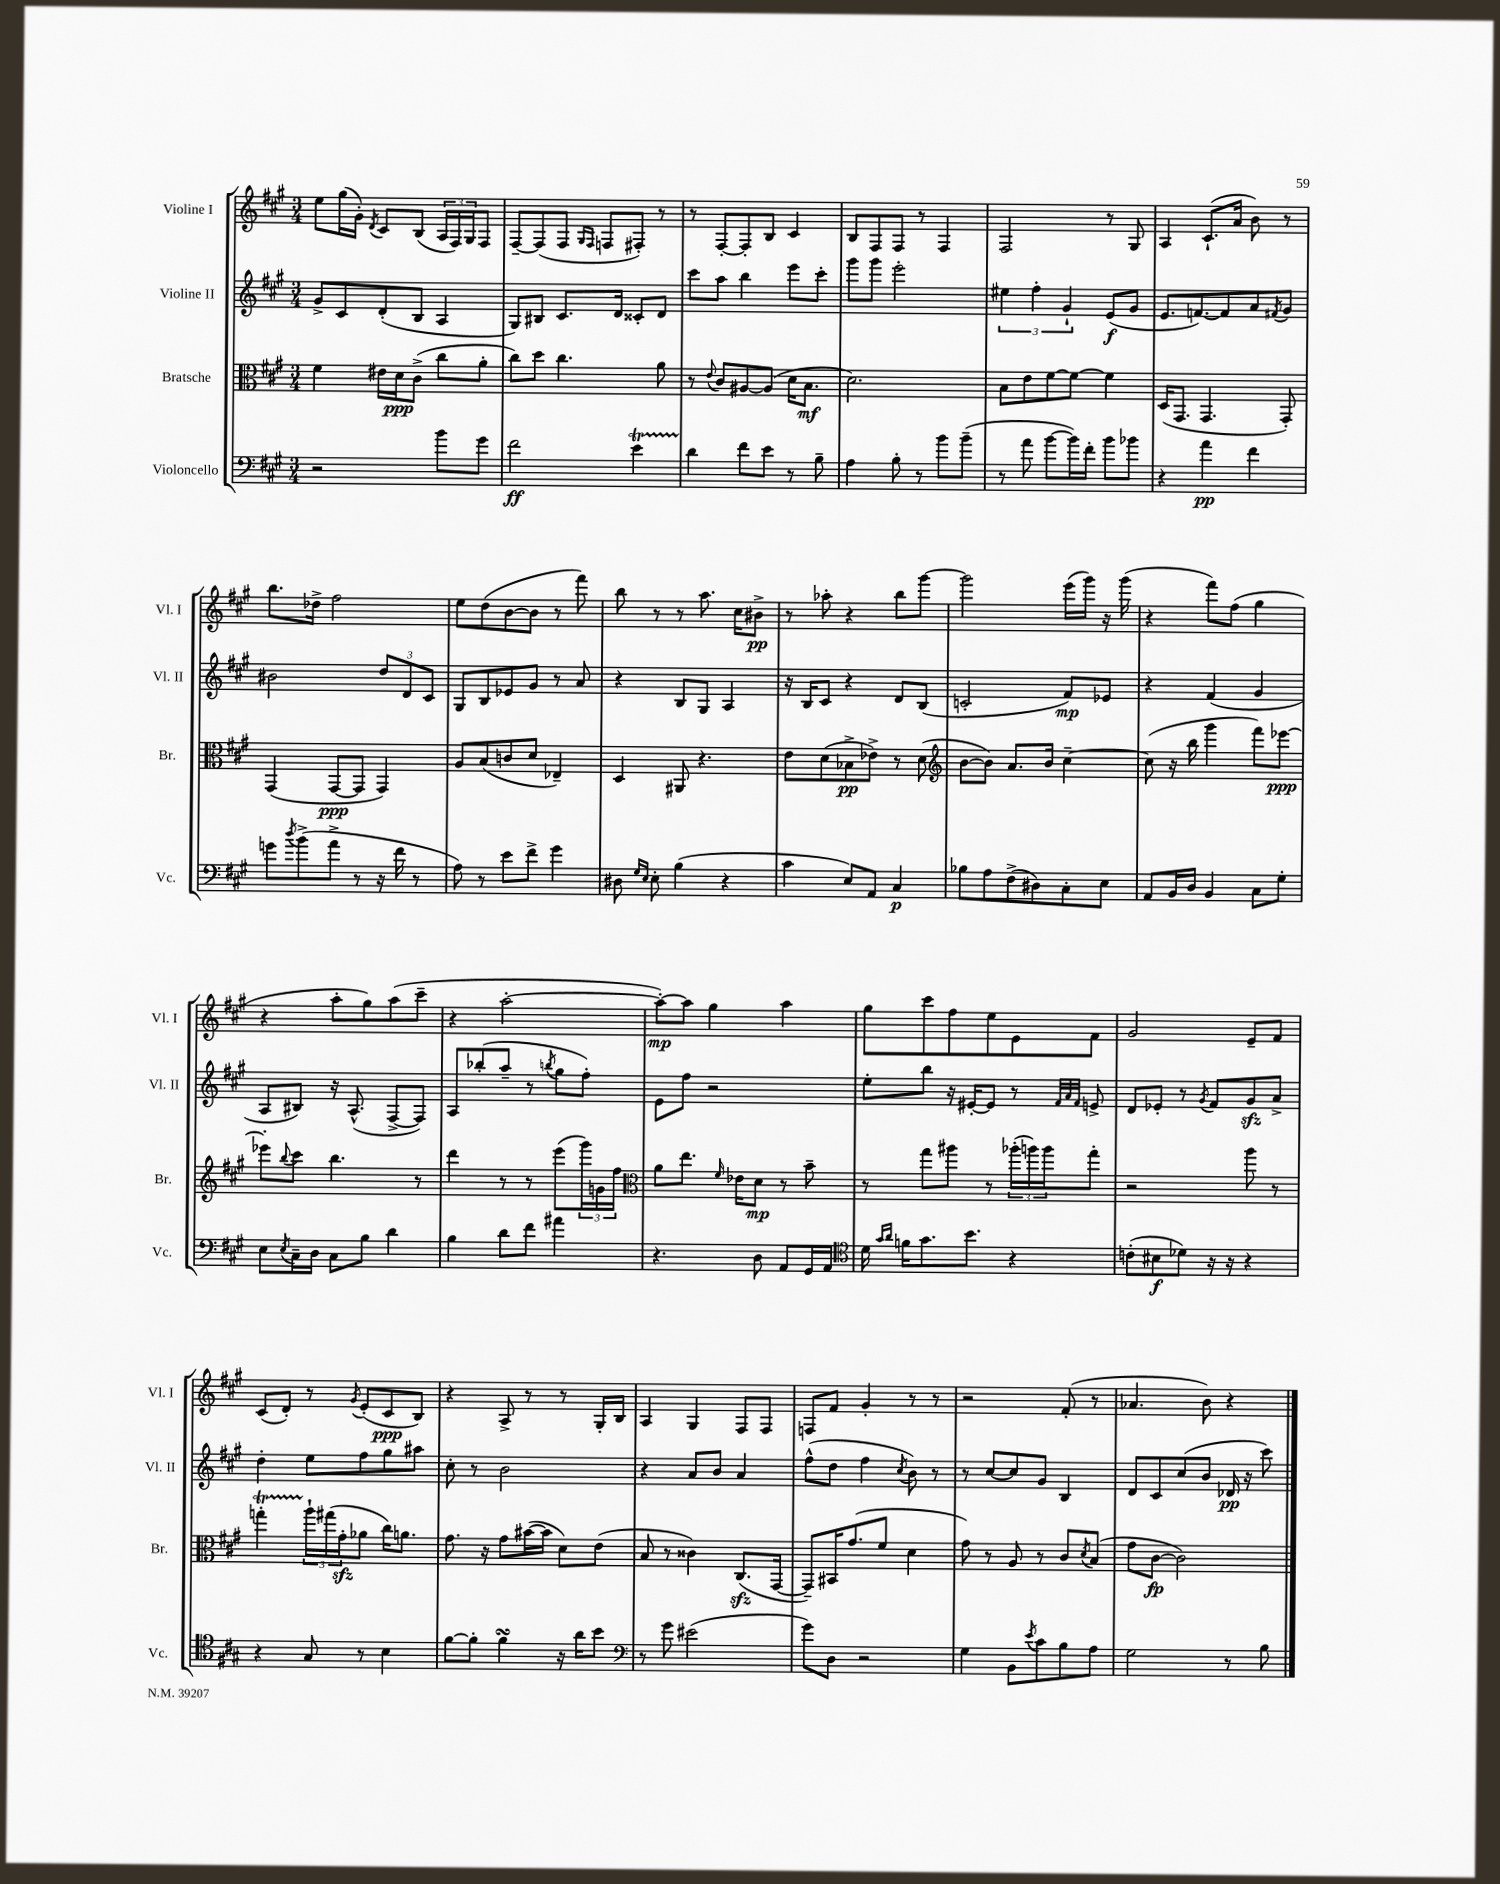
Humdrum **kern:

**kern	**kern	**kern	**kern
*staff4	*staff3	*staff2	*staff1
*clefF4	*clefC3	*clefG2	*clefG2
*k[f#c#g#]	*k[f#c#g#]	*k[f#c#g#]	*k[f#c#g#]
*M3/4	*M3/4	*M3/4	*M3/4
2r	4f#\	8g#^/L	8ee\L
.	.	8c#/	(16gg#\L
.	.	.	16g#'\JJ)
.	.	.	8qd/
.	16e#\LL	(8d'/	8c#/L
.	16d\J	.	.
.	(8c#^\J	8B/J	(8B/J
8b\L	8cc#\L	4A/	24A/LL
.	.	.	24F#/)
.	.	.	24G#/J
8g#\J	8a'\J	.	8F#/J
=	=	=	=
2f#\	8cc#\L)	8G#/L)	[8F#~/L
.	8dd\J	8B#/J	(8F#/]
.	4.cc#\	8.c#/L	8F#/J
.	.	.	16qqG#/LL
.	.	.	16qqF#/JJ
.	.	.	8F/L
.	.	16d/Jk	.
4e\	.	8c##'/L	8F#'/J)
.	8a\	8d/J	8r
=	=	=	=
4d\	8r	8ccc#\L	8r
.	8qqe/	.	.
.	8c#/L	8aa\J	[8F#'/L
8f#\L	[8A#/	4bb\	8F#'/]
8e\J	(8A#/]J	.	8B/J
8r	16d\LK	8eee\L	4c#/
.	8.B\J	.	.
8B~\	.	8ccc#'\J	.
=	=	=	=
4A\	2.d\)	8ggg#\L	8B/L
.	.	8ggg#\J	8F#/
8B'\	.	2eee'\	8F#/J
8r	.	.	8r
8b\L	.	.	4F#/
(8b~\J	.	.	.
=	=	=	=
8r	8B\L	6ee#\	2F#/
8a\	8e\	.	.
.	.	6ff#'\	.
[8b\L	[8f#\	.	.
.	.	6g#`/	.
16b\]L)	8f#\_J	.	.
16f#'\JJ	.	.	.
8b\L	4f#\]	(8e/L	8r
8b-\J	.	8g#/J	8G#/
=	=	=	=
4r	(16D/LK	8.e/L	4A/
.	8.GG#/J	.	.
.	.	[8.f/)	.
4a\	4.GG#/	.	(8.c#`/L
.	.	8f/]	.
.	.	.	16a/Jk
4f#\	.	8a/	8b\)
.	.	8qf#/	.
.	8GG#'/)	8g#/J	8r
=	=	=	=
8g\L	(4GG#/	2b#\	8.bb\L
8qdd/	.	.	.
(8b^\	.	.	.
.	.	.	16dd-^\Jk
8a^\J	[8GG#/L	.	2ff#\
8r	8GG#/]J	.	.
16r	4GG#/)	12dd/L	.
16f#\	.	.	.
.	.	12d/	.
8r	.	.	.
.	.	12c#/J	.
=	=	=	=
8A\)	8A/L	8G#/L	8ee\L
8r	(8B/	8B/	(8dd\
8e\L	8c/	8e-/	[8b\
8f#^\J	8d/J	8g#/J	8b\]J
4g#\	4E-~/)	8r	8r
.	.	8a/	8fff#\)
=	=	=	=
8D#\	4D/	4r	8bb\
16qqG#/LL	.	.	.
16qqE/JJ	.	.	.
8E'\	.	.	8r
(4B\	8AA#/	8B/L	8r
.	4.r	8G#/J	8.aa\
4r	.	4A/	.
.	.	.	16cc#\LK
.	.	.	8b#^\J
=	=	=	=
4c#\	8e\L	16r	8r
.	.	16B/LK	.
.	(8d\	8c#/J	8aa-'\
8E/L)	8B-^\	4r	4r
8AA/J	8e-^\J)	.	.
4C#/	8r	8d/L	8bb\L
.	(8d\	(8B/J	[8ggg#\J
=	=	=	=
*	*clefG2	*	*
8B-\L	[8b\L	2c'/	2ggg#\]
8A\	8b\]J)	.	.
(8F#^\	8.a/L	.	.
8D#\)	.	.	.
.	16b/Jk	.	.
8C#'\	[4cc#~\	8f#/L)	(16eee\LL
.	.	.	16ggg#\JJ)
8E\J	.	8e-/J	16r
.	.	.	(16ggg#\
=	=	=	=
8AA/L	(8cc#\]	4r	4r
16BB/L	16r	.	.
16D/JJ	16bb\	.	.
4BB/	4ggg#\	(4f#/	8fff#\L)
.	.	.	(8ff#\J
8C#\L	8fff#\L)	4g#/	4gg#\
8G#'\J	[8eee-\J	.	.
=	=	=	=
8E\L	8eee-'\]L	8A/L	4r
8qE/	8qqbb/	.	.
16C#~\L	8ccc#\J	8B#/J)	.
16D\JJ	.	.	.
8C#\L	4.bb\	16r	8aa'\L
.	.	(8.A^^/	.
8B\J	.	.	8gg#\)
4d\	.	[8F#^/L	(8aa\
.	8r	8F#/]J)	8ccc#~\J
=	=	=	=
4B\	4ddd\	8A/L	4r
.	.	(8bb-'/	.
8d\L	8r	8aa~/J	[2aa'\
8f#\J	8r	8r	.
.	.	8qbb/	.
4a#\	(8eee\L	8gg#\L	.
.	24ggg#\L)	8ff#'\J)	.
.	24g\	.	.
.	24ff#\JJ	.	.
=	=	=	=
*	*clefC3	*	*
4.r	8a\L	8e\L	8aa'\_L)
.	8.ee\J	8ff#\J	8aa\]J
.	.	2r	4gg#\
.	16qqf#/	.	.
.	16e-\LK	.	.
8D\	8d\J	.	.
8AA/L	8r	.	4aa\
16GG#/L	8b~\	.	.
16AA/JJ	.	.	.
=	=	=	=
*clefC4	*	*	*
16d\	8r	8ee'\L	8gg#\L
16qqg#/LL	.	.	.
16qqa/JJ	.	.	.
16f\LK	.	.	.
8.g#\	8gg#\L	8bb\J	8ccc#\
.	8aa#\J	16r	8ff#\
8.b\J	.	[16e#'/LK	.
.	8r	8e#/]J	8ee\
4r	(24aa-'\LL	8r	8e\
.	24aa\)	.	.
.	24aa\J	.	.
.	.	32qqf#/LLL	.
.	.	32qqa/	.
.	.	32qqf#/JJJ	.
.	8gg#'\J	8e^/	8f#\J
=	=	=	=
(8c'\L	2r	8d/L	2g#/
8B#\	.	8e-'/J	.
8d-\J)	.	8r	.
.	.	8qg#/	.
16r	.	8f#/L	.
16r	.	.	.
4r	8aa\	8g#/	8e~/L
.	8r	8a^/J	8f#/J
=	=	=	=
4r	4gg'\	4dd'\	(8c#/L
.	.	.	8d'/J)
8G#/	24aa`\LL	8ee\L	8r
.	(24gg#\	.	.
.	24g#'\J	.	.
.	.	.	8qg#/
8r	8a-\J	8ff#\	(8e'/L
4B\	16cc#\LK)	8gg#\	8c#/
.	8.a\J	.	.
.	.	8aa#\J	8B/J)
=	=	=	=
[8f#\L	8.g#\	8cc#'\	4r
8f#'\]J	.	8r	.
.	16r	.	.
4f#\	8g#\L	2b\	8A^/
.	([16b#\L	.	8r
.	16b#\]JJ	.	.
16r	8d\L)	.	8r
16a\LK	.	.	.
8b\J	(8e\J	.	16G#'/LL
.	.	.	16B/JJ
=	=	=	=
*clefF4	*	*	*
8r	8B/	4r	4A/
8g#\	8r	.	.
(2e#\	4c##\)	8a/L	4G#/
.	.	8b/J	.
.	(8.C#/L	4a/	8F#/L
.	.	.	8F#/J
.	[16GG#/Jk	.	.
=	=	=	=
8g#\L)	8GG#~/]L)	(8ff#^^\L	8F/L
8D\J	16BB#/K	8dd\J	8f#/J
.	(8.g#/	.	.
2r	.	4ff#\	4g#'/
.	8f#/J	.	.
.	.	8qcc#/	.
.	4d\	8b\)	8r
.	.	8r	8r
=	=	=	=
4G#\	8g#\)	8r	2r
.	8r	[8cc#/L	.
8BB\L	8A/	8cc#/]	.
8qe/	.	.	.
8c#\	8r	8g#/J	.
8B\	8c#/L	4B/	(8f#'/
.	8qd/	.	.
8A\J	(8B/J	.	8r
=	=	=	=
2G#\	8g#\L	8d/L	4.a-/
.	[8c#\J	8c#/	.
.	2c#\])	(8cc#/	.
.	.	8b/J	8b\)
8r	.	16d-/	4r
.	.	16r	.
8B\	.	8ccc#\)	.
==	==	==	==
*-	*-	*-	*-
